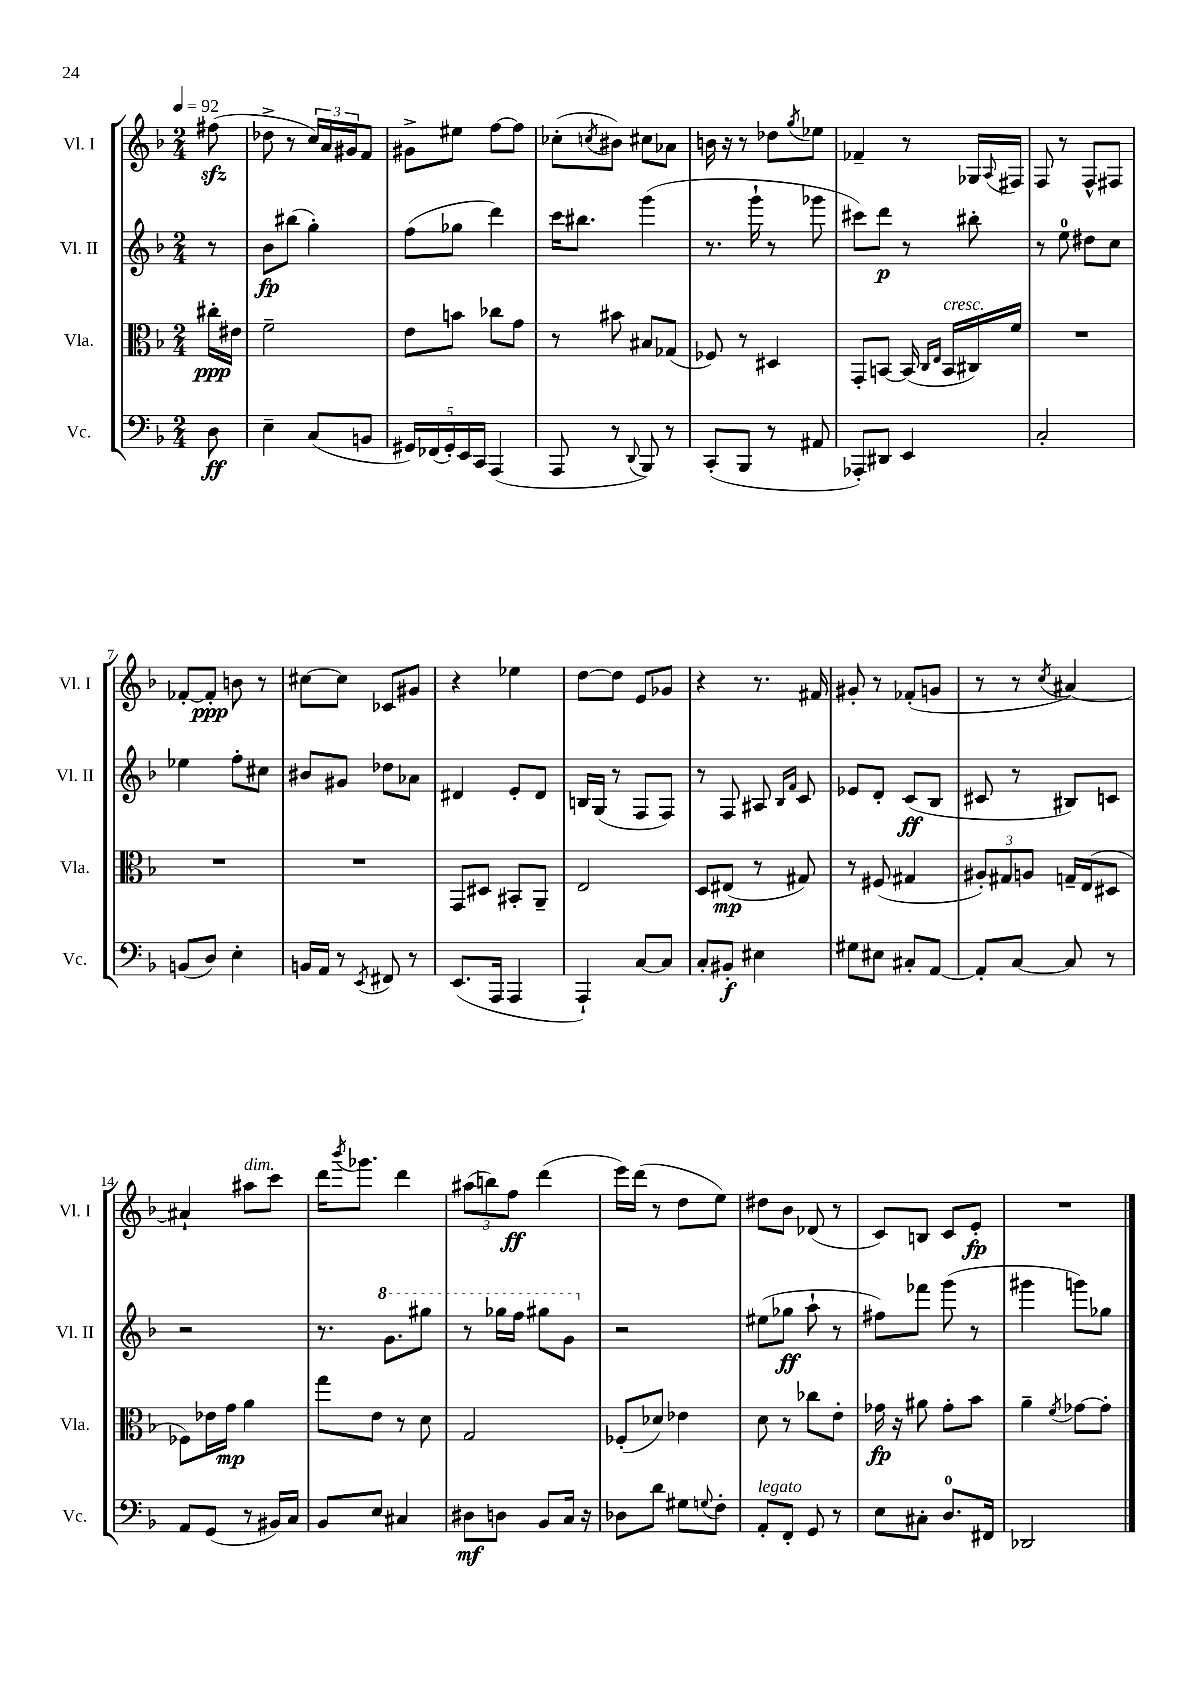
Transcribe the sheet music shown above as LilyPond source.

<<
\new StaffGroup <<
\new Staff = "s0" \with { instrumentName = "Vl. I" shortInstrumentName = "Vl. I" } {
    \clef treble \key f \major \numericTimeSignature \time 2/4 \partial 8 \tempo 4 = 92
    fis''8\sfz( |
    des''8-> r8 \tuplet 3/2 { c''16) a'16 gis'16 } f'8 |
    gis'8-> eis''8 f''8~ f''8 |
    ces''8-.( \acciaccatura { c''8 } bis'8) cis''8 aes'8 |
    b'16 r16 r8 des''8 \acciaccatura { g''8 } ees''8 |
    fes'4-- r8 ges16 \appoggiatura { a8 } fis16 |
    f8 r8 f8-^ fis8 |
    fes'8~-. fes'8-.\ppp b'8 r8 |
    cis''8~ cis''8 ces'8 gis'8 |
    r4 ees''4 |
    d''8~ d''8 e'8 ges'8 |
    r4 r8. fis'16 |
    gis'8-. r8 fes'8-.( g'8 |
    r8 r8 \acciaccatura { c''8 } ais'4~) |
    ais'4-! ais''8^\markup { \italic "dim." } c'''8 |
    d'''16 \acciaccatura { bes'''8 } ges'''8. d'''4 |
    \tuplet 3/2 { ais''8( b''8) f''8\ff } d'''4( |
    e'''16) d'''16( r8 d''8 e''8) |
    dis''8 bes'8 des'8( r8 |
    c'8) b8 c'8 e'8-.\fp |
    R2 \bar "|." |
}
\new Staff = "s1" \with { instrumentName = "Vl. II" shortInstrumentName = "Vl. II" } {
    \clef treble \key f \major \numericTimeSignature \time 2/4 \partial 8
    r8 |
    bes'8\fp bis''8( g''4-.) |
    f''8( ges''8 d'''4) |
    c'''16 bis''8. g'''4( |
    r8. g'''16-! r8 ges'''8 |
    cis'''8) d'''8\p r8 bis''8-. |
    r8 e''8-0 dis''8 c''8 |
    ees''4 f''8-. cis''8 |
    bis'8 gis'8 des''8 aes'8 |
    dis'4 e'8-. dis'8 |
    b16 g16( r8 f8 f8) |
    r8 f8 ais8 \grace { bes16 f'16 } c'8 |
    ees'8 d'8-. c'8\ff( bes8 |
    cis'8 r8 bis8) c'8 |
    r2 |
    r8. \ottava #1 g''8. gis'''8 |
    r8 ges'''16 f'''16 gis'''8 g''8 \ottava #0 |
    r2 |
    eis''8( ges''8\ff a''8-! r8 |
    fis''8) fes'''8 g'''8( r8 |
    gis'''4 g'''8) ges''8 \bar "|." |
}
\new Staff = "s2" \with { instrumentName = "Vla." shortInstrumentName = "Vla." } {
    \clef alto \key f \major \numericTimeSignature \time 2/4 \partial 8
    cis''16-.\ppp eis'16 |
    f'2-- |
    e'8 b'8 ces''8 g'8 |
    r8 bis'8 bis8 ges8( |
    fes8) r8 dis4 |
    g,8-. b,8~ b,16( \grace { c16 e16 } b,16^\markup { \italic "cresc." } cis16) f'16 |
    R2 |
    R2 |
    R2 |
    g,8 dis8 bis,8-. a,8-- |
    e2 |
    d8 eis8\mp( r8 gis8) |
    r8 fis8( gis4 |
    \tuplet 3/2 { ais8-.) gis8 a8 } g16-- e16( dis8 |
    fes8) ees'16 g'16\mp a'4 |
    g''8 e'8 r8 d'8 |
    g2 |
    fes8-.( des'8) ees'4 |
    d'8 r8 ces''8 e'8-. |
    ges'16\fp r16 ais'8 ges'8-. bes'8 |
    a'4-- \acciaccatura { f'8 } ges'8~ ges'8-. \bar "|." |
}
\new Staff = "s3" \with { instrumentName = "Vc." shortInstrumentName = "Vc." } {
    \clef bass \key f \major \numericTimeSignature \time 2/4 \partial 8
    d8\ff |
    e4-- c8( b,8 |
    \tuplet 5/4 { gis,16) fes,16( gis,16-.) e,16 c,16 } a,,4( |
    a,,8 r8 \appoggiatura { d,8 } bes,,8) r8 |
    c,8-.( bes,,8 r8 ais,8 |
    aes,,8-.) dis,8 e,4 |
    c2-. |
    b,8( d8) e4-. |
    b,16 a,16 r8 \acciaccatura { e,8 } fis,8 r8 |
    e,8.( a,,16 a,,4 |
    a,,4-!) c8~ c8 |
    c8-. bis,8-.\f eis4 |
    gis8 eis8 cis8-. a,8~ |
    a,8-. c8~ c8 r8 |
    a,8 g,8( r8 bis,16) c16 |
    bes,8 e8 cis4 |
    dis8\mf d8 bes,8 c16 r16 |
    des8 d'8 gis8 \appoggiatura { g8 } f8-. |
    a,8-.^\markup { \italic "legato" } f,8-. g,8 r8 |
    e8 cis8-. d8.-0 fis,16 |
    des,2 \bar "|." |
}
>>
>>
